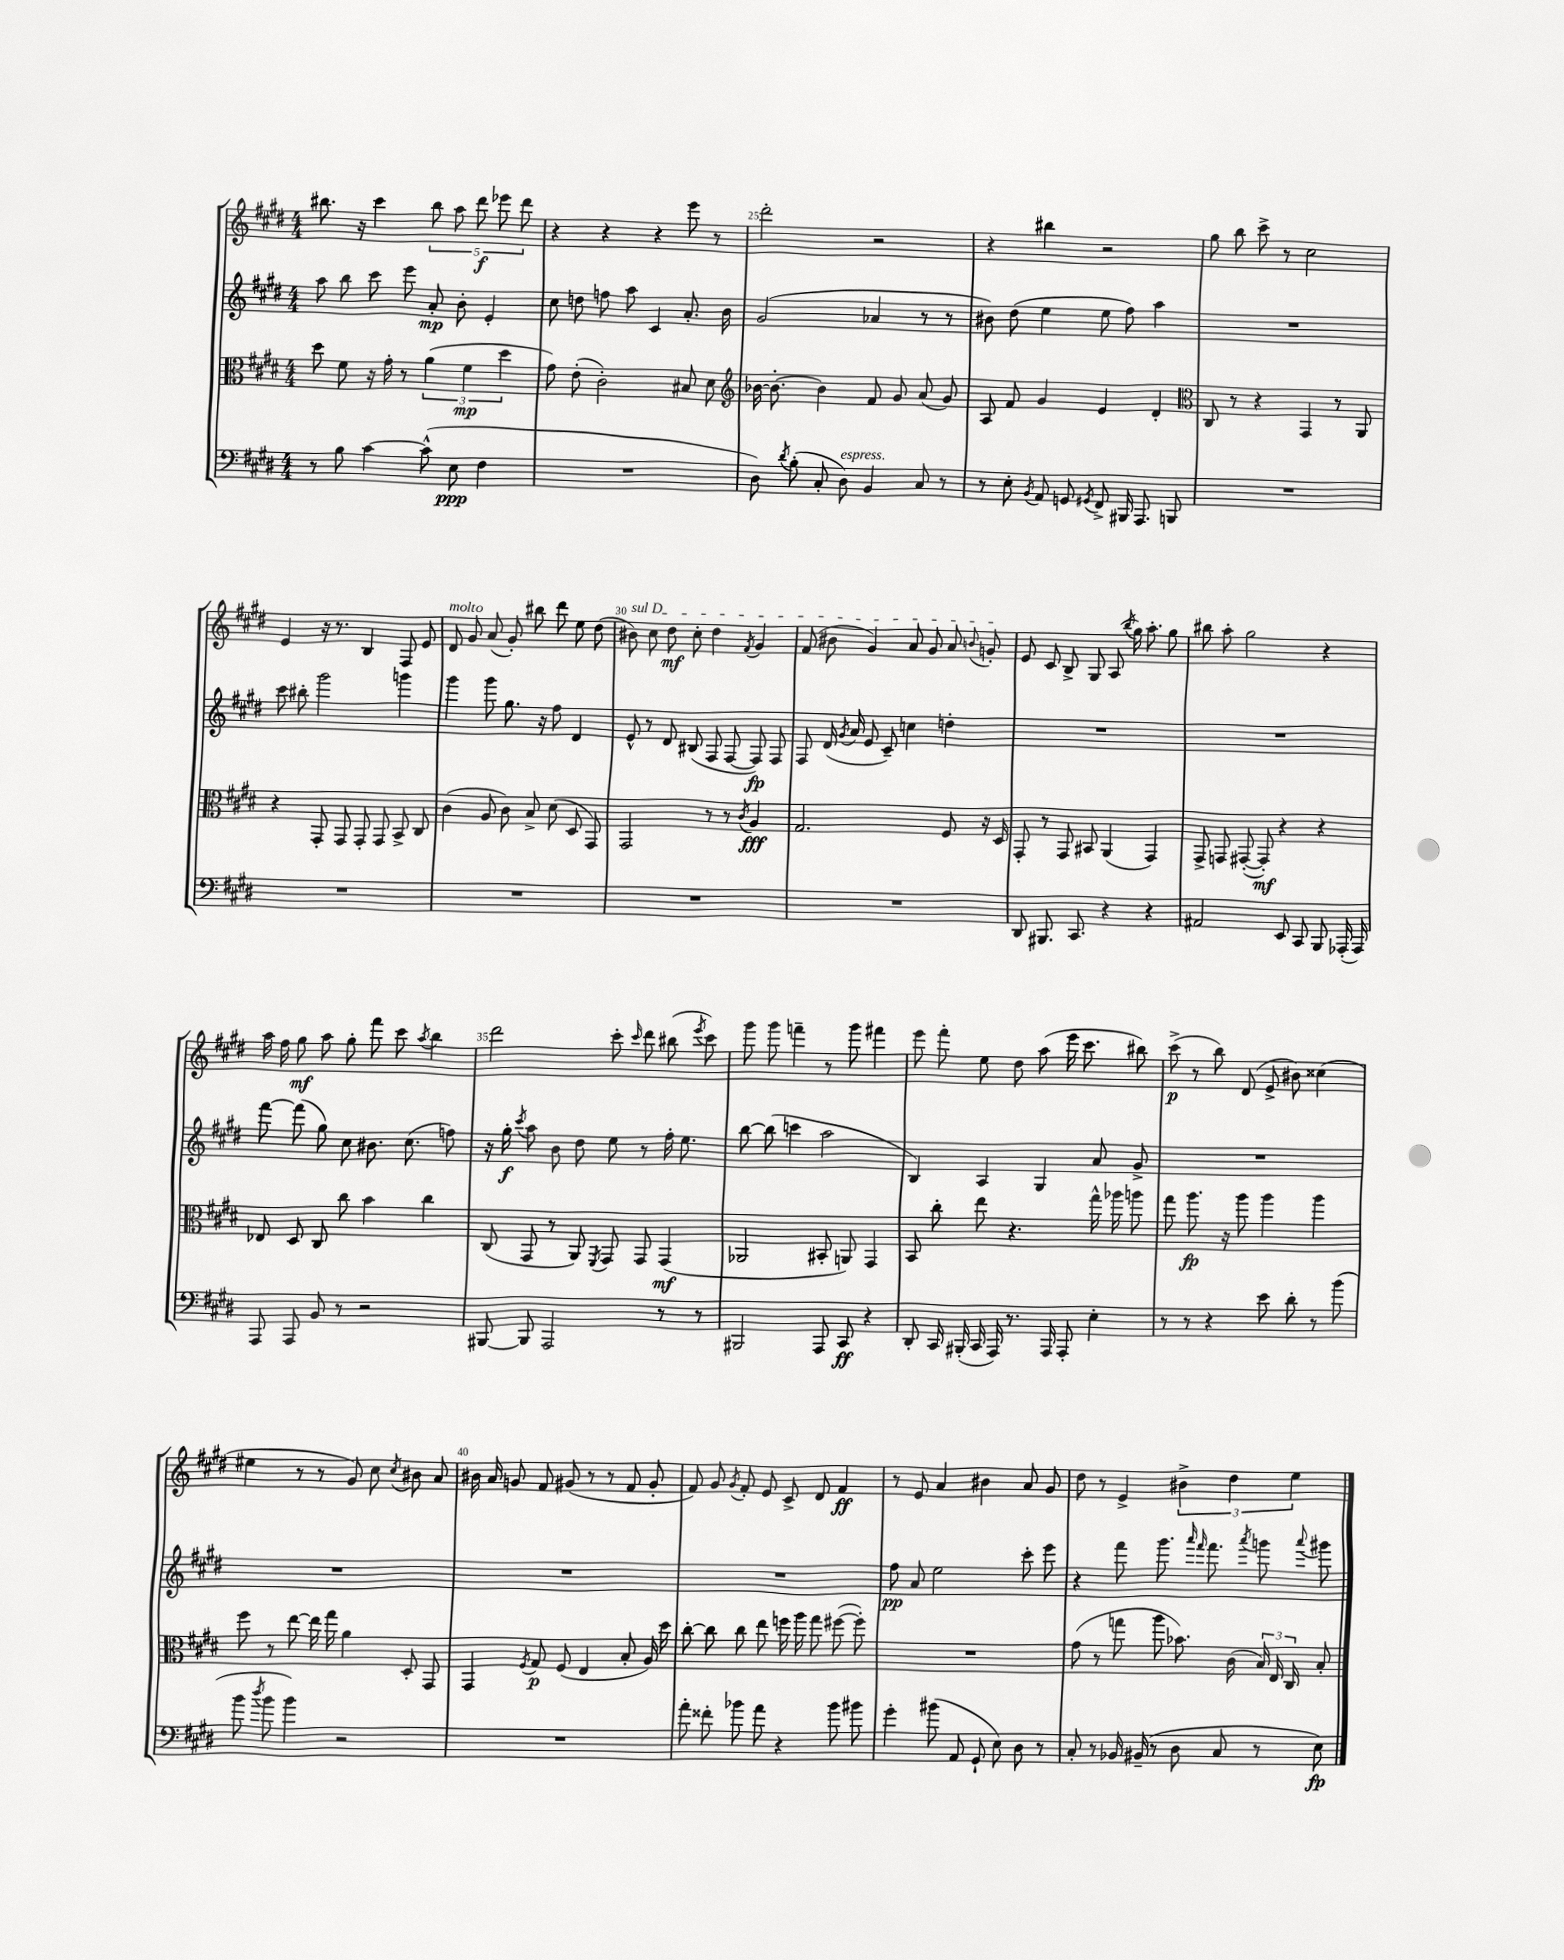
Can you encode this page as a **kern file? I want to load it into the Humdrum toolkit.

**kern	**dynam	**kern	**dynam	**kern	**dynam	**kern	**dynam
*part4	*part4	*part3	*part3	*part2	*part2	*part1	*part1
*staff4	*staff4	*staff3	*staff3	*staff2	*staff2	*staff1	*staff1
*clefF4	*	*clefC3	*	*clefG2	*	*clefG2	*
*k[f#c#g#d#]	*	*k[f#c#g#d#]	*	*k[f#c#g#d#]	*	*k[f#c#g#d#]	*
*M4/4	*	*M4/4	*	*M4/4	*	*M4/4	*
=23	=23	=23	=23	=23	=23	=23	=23
8r	.	8dd#\	.	8aa\	.	8.bb#X\	.
8B\	.	8f#\	.	8bb\	.	.	.
.	.	.	.	.	.	16r	.
[4c#\	.	16r	.	8ccc#\	.	4ccc#\	.
.	.	16g#'\	.	.	.	.	.
.	.	8r	.	8eee\	.	.	.
(8c#^^\]	.	(6a\	.	8a'/	mp	10bb#\	.
.	.	.	.	.	.	10aa\	.
8E\	ppp	.	.	8b'\	.	.	.
.	.	6f#\	mp	.	.	.	.
.	.	.	.	.	.	10ddd#\	f
4F#\	.	.	.	4e'/	.	.	.
.	.	.	.	.	.	10eee-X\	.
.	.	6dd#\	.	.	.	.	.
.	.	.	.	.	.	10ddd#\	.
=24	=24	=24	=24	=24	=24	=24	=24
1r	.	8g#\)	.	8cc#\	.	4r	.
.	.	(8e'\	.	8ddn\	.	.	.
.	.	2c#'\)	.	8ffn\	.	4r	.
.	.	.	.	8aa\	.	.	.
.	.	.	.	4c#/	.	4r	.
.	.	8B#X/	.	8.a'/	.	8eee\	.
.	.	8d#\	.	.	.	8r	.
.	.	.	.	16b\	.	.	.
=25	=25	=25	=25	=25	=25	=25	=25
*	*	*clefG2	*	*	*	*	*
8D#\)	.	[16b-X\	.	(2g#/	.	2ddd#'\	.
.	.	8.b-'\_	.	.	.	.	.
8qd#/	.	.	.	.	.	.	.
(8B'\	.	.	.	.	.	.	.
8C#'/	.	4b-\]	.	.	.	.	.
!LO:TX:a:i:t=espress.	!	!	!	!	!	!	!
8D#\)	.	.	.	.	.	.	.
4BB/	.	8f#/	.	4a-X/	.	2r	.
.	.	8g#/	.	.	.	.	.
8C#/	.	(8a/	.	8r	.	.	.
8r	.	8g#/)	.	8r	.	.	.
=26	=26	=26	=26	=26	=26	=26	=26
8r	.	8A/	.	8b#X\)	.	4r	.
8E'\	.	8f#/	.	(8dd#\	.	.	.
8qBB/	.	.	.	.	.	.	.
8AA/	.	4g#/	.	4ee\	.	4bb#X\	.
8GGn/	.	.	.	.	.	.	.
8qGG#X/	.	.	.	.	.	.	.
8FF#^/	.	4e/	.	8ee\	.	2r	.
16BBB#X/	.	.	.	8ff#\)	.	.	.
8.AAA/	.	.	.	.	.	.	.
.	.	4d#'/	.	4aa\	.	.	.
8BBBn/	.	.	.	.	.	.	.
=27	=27	=27	=27	=27	=27	=27	=27
*	*	*clefC3	*	*	*	*	*
1r	.	8C#/	.	1r	.	8gg#\	.
.	.	8r	.	.	.	8bb\	.
.	.	4r	.	.	.	8ccc#^\	.
.	.	.	.	.	.	8r	.
.	.	4GG#/	.	.	.	2cc#\	.
.	.	8r	.	.	.	.	.
.	.	8AA/	.	.	.	.	.
!!LO:LB:g=z
=28	=28	=28	=28	=28	=28	=28	=28
1r	.	4r	.	8ccc#\	.	4e/	.
.	.	.	.	8bb#X'\	.	.	.
.	.	8GG#'/	.	2ggg#\	.	16r	.
.	.	.	.	.	.	8.r	.
.	.	8GG#/	.	.	.	.	.
.	.	8GG#'/	.	.	.	4B/	.
.	.	8GG#/	.	.	.	.	.
.	.	8BB^/	.	4gggn\	.	8F#/	.
.	.	8C#/	.	.	.	8e/	.
=29	=29	=29	=29	=29	=29	=29	=29
!	!	!	!	!	!	!LO:TX:a:i:t=molto	!
1r	.	(4c#\	.	4ggg#\	.	8d#/	.
.	.	.	.	.	.	8g#/	.
.	.	8A/	.	8ggg#\	.	(8a/	.
.	.	8c#\)	.	8.gg#\	.	8g#'/)	.
.	.	8B^/	.	.	.	8bb#X\	.
.	.	.	.	16r	.	.	.
.	.	(8d#\	.	8ff#\	.	8ddd#\	.
.	.	8D#/	.	4d#/	.	8ee\	.
.	.	8GG#/)	.	.	.	(8dd#\	.
=30	=30	=30	=30	=30	=30	=30	=30
!	!	!	!	!	!	!LO:TX:a:i:t=sul D	!
1r	.	2GG#/	.	8e^^/	.	8b#X\)	.
.	.	.	.	8r	.	8cc#\	.
.	.	.	.	8d#/	.	8dd#\	mf
.	.	.	.	(8B#X/	.	8cc#'\	.
.	.	8r	.	8F#/	.	4dd#\	.
.	.	8r	.	[8F#/	.	.	.
.	.	8qc#/	.	.	.	8qf#/	.
.	.	4A/	fff	8F#/])	fp	4g#/	.
.	.	.	.	8F#/	.	.	.
=31	=31	=31	=31	=31	=31	=31	=31
1r	.	2.G#/	.	8F#/	.	(8f#/	.
.	.	.	.	(16d#/	.	8b#X\	.
.	.	.	.	8qg#/	.	.	.
.	.	.	.	16a/	.	.	.
.	.	.	.	8e/	.	4g#/)	.
.	.	.	.	8c#~/)	.	.	.
.	.	.	.	4ccn\	.	8a/	.
.	.	.	.	.	.	8g#/	.
.	.	8F#/	.	4ddn'\	.	8a/	.
.	.	.	.	.	.	8qqbn/	.
.	.	16r	.	.	.	8gn'/	.
.	.	16D#/	.	.	.	.	.
=32	=32	=32	=32	=32	=32	=32	=32
8DD#/	.	8GG#'/	.	1r	.	8e/	.
8.BBB#X/	.	8r	.	.	.	8c#/	.
.	.	8GG#/	.	.	.	8B^/	.
8.CC#/	.	.	.	.	.	.	.
.	.	8BB#X/	.	.	.	8G#/	.
4r	.	(4AA/	.	.	.	(8A/	.
.	.	.	.	.	.	8qbb/	.
.	.	.	.	.	.	16gg#\)	.
.	.	.	.	.	.	8.aa'\	.
4r	.	4GG#/)	.	.	.	.	.
.	.	.	.	.	.	8gg#\	.
=33	=33	=33	=33	=33	=33	=33	=33
2AA#X/	.	8GG#^/	.	1r	.	8bb#X\	.
.	.	8GGn/	.	.	.	8aa'\	.
.	.	([8GG#X'/	.	.	.	2gg#\	.
.	.	8GG#'/])	mf	.	.	.	.
8EE/	.	4r	.	.	.	.	.
8CC#/	.	.	.	.	.	.	.
8BBB/	.	4r	.	.	.	4r	.
(16AAA-X'/	.	.	.	.	.	.	.
16AAA-/)	.	.	.	.	.	.	.
!!LO:LB:g=z
=34	=34	=34	=34	=34	=34	=34	=34
8AAA/	.	8E-X/	.	[8fff#\	.	16aa\	.
.	.	.	.	.	.	16ff#\	.
8AAA/	.	8D#/	.	(8fff#\]	.	8gg#\	mf
8BB/	.	8C#/	.	8gg#\)	.	8aa\	.
8r	.	8cc#\	.	8cc#\	.	8gg#'\	.
2r	.	4b\	.	8.b#X\	.	8fff#\	.
.	.	.	.	.	.	8ccc#\	.
.	.	.	.	(8.cc#\	.	.	.
.	.	.	.	.	.	8qaa/	.
.	.	4cc#\	.	.	.	4bb\	.
.	.	.	.	8ffn\)	.	.	.
=35	=35	=35	=35	=35	=35	=35	=35
[8BBB#X/	.	(8C#/	.	16r	.	2ddd#\	.
.	.	.	.	16gg#'\	f	.	.
.	.	.	.	8qccc#/	.	.	.
8BBB#/]	.	8GG#/	.	8aa\	.	.	.
2AAA/	.	8r	.	8b\	.	.	.
.	.	8AA/)	.	8dd#\	.	.	.
.	.	8qFF#/	.	.	.	.	.
.	.	8GG#/	.	8ee\	.	8ccc#'\	.
.	.	.	.	.	.	16qqccc#/	.
.	.	8GG#/	.	8r	.	8ddd#\	.
8r	.	(4GG#/	mf	16ff#'\	.	(8bb#X\	.
.	.	.	.	8.ee\	.	.	.
.	.	.	.	.	.	8qeee/	.
8r	.	.	.	.	.	8ccc#\)	.
=36	=36	=36	=36	=36	=36	=36	=36
2BBB#X/	.	2AA-X/	.	[8bb\	.	8ggg#\	.
.	.	.	.	(8bb\]	.	8ggg#\	.
.	.	.	.	4cccn\	.	4fffn~\	.
8AAA/	.	8BB#X'/	.	2aa\	.	8r	.
8CC#/	ff	8AAn/)	.	.	.	8ggg#\	.
4r	.	4GG#/	.	.	.	4fff#X\	.
=37	=37	=37	=37	=37	=37	=37	=37
8DD#'/	.	8BB/	.	4B/)	.	8eee\	.
16CC#/	.	8cc#'\	.	.	.	8fff#'\	.
(16BBB#X'/	.	.	.	.	.	.	.
16CC#/	.	8ee\	.	4A/	.	8ee\	.
16AAA/)	.	.	.	.	.	.	.
8.r	.	4.r	.	.	.	8dd#\	.
.	.	.	.	4G#/	.	(8aa\	.
16AAA/	.	.	.	.	.	.	.
8AAA'/	.	.	.	.	.	16eee\	.
.	.	.	.	.	.	8.ccc#\	.
4E'\	.	16gg#^^\	.	8a/	.	.	.
.	.	16aa-X\	.	.	.	.	.
.	.	8aan\	.	8g#^/	.	8bb#X\)	.
=38	=38	=38	=38	=38	=38	=38	=38
8r	.	8gg#\	.	1r	.	(8ccc#^\	p
8r	.	8.aa\	fp	.	.	8r	.
4r	.	.	.	.	.	8bb\)	.
.	.	16r	.	.	.	.	.
.	.	8aa\	.	.	.	(8d#/	.
8e\	.	4aa\	.	.	.	8e^/	.
8d#'\	.	.	.	.	.	8b#X\)	.
8r	.	4aa\	.	.	.	(4cc##X\	.
(8b\	.	.	.	.	.	.	.
!!LO:LB:g=z
=39	=39	=39	=39	=39	=39	=39	=39
8b\	.	8ff#\	.	1r	.	4ee#X\	.
8qdd#/	.	.	.	.	.	.	.
8b\	.	8r	.	.	.	.	.
4b\)	.	[8ee\	.	.	.	8r	.
.	.	16ee\]	.	.	.	8r	.
.	.	16gg#\	.	.	.	.	.
2r	.	4a\	.	.	.	8g#/)	.
.	.	.	.	.	.	8cc#\	.
.	.	.	.	.	.	8qcc#/	.
.	.	8D#'/	.	.	.	8b#X\	.
.	.	8GG#/	.	.	.	8a/	.
=40	=40	=40	=40	=40	=40	=40	=40
1r	.	4GG#/	.	1r	.	16b#X\	.
.	.	.	.	.	.	16a/	.
.	.	.	.	.	.	8gn/	.
.	.	8qF#/	.	.	.	.	.
.	.	8G#/	p	.	.	8f#/	.
.	.	(8F#/	.	.	.	(8g#X/	.
.	.	4E/	.	.	.	8r	.
.	.	.	.	.	.	8r	.
.	.	8B'/	.	.	.	8f#/	.
.	.	16A/)	.	.	.	8g#'/	.
.	.	16dd#\	.	.	.	.	.
=41	=41	=41	=41	=41	=41	=41	=41
8a'\	.	[8cc#'\	.	1r	.	8f#/)	.
8f##X'\	.	8cc#\]	.	.	.	8g#/	.
.	.	.	.	.	.	8qg#/	.
8b-X\	.	8cc#\	.	.	.	8f#'/	.
8a\	.	8ee\	.	.	.	8e/	.
4r	.	16ffn\	.	.	.	8c#^/	.
.	.	16aa\	.	.	.	.	.
.	.	8gg#\	.	.	.	8d#/	.
8b-\	.	([8ff#X\	.	.	.	4f#/	ff
8b#X\	.	8ff#'\])	.	.	.	.	.
=42	=42	=42	=42	=42	=42	=42	=42
4g#'\	.	1r	.	8ff#\	pp	8r	.
.	.	.	.	8a/	.	8e/	.
(8b#X\	.	.	.	2ee\	.	4a/	.
8AA/	.	.	.	.	.	.	.
8GG#`/	.	.	.	.	.	4b#X\	.
8E\)	.	.	.	.	.	.	.
8D#\	.	.	.	8ccc#'\	.	8a/	.
8r	.	.	.	8eee\	.	8g#/	.
=43	=43	=43	=43	=43	=43	=43	=43
8C#'/	.	(8g#\	.	4r	.	8dd#\	.
8r	.	8r	.	.	.	8r	.
16BB-X/	.	8ggn\	.	8fff#\	.	4e^/	.
(16BB#X~/	.	.	.	.	.	.	.
8r	.	8aa\	.	8.ggg#\	.	.	.
8D#\	.	8.b-X\)	.	.	.	6b#X^\	.
.	.	.	.	16qqaaa/	.	.	.
.	.	.	.	16qqfff#/	.	.	.
.	.	.	.	8.fff#\	.	.	.
8C#/	.	.	.	.	.	.	.
.	.	.	.	.	.	6dd#\	.
.	.	(16c#\	.	.	.	.	.
.	.	.	.	8qaaa/	.	.	.
8r	.	24B/)	.	8gggn\	.	.	.
.	.	24E/	.	.	.	.	.
.	.	24C#/	.	.	.	6ee\	.
.	.	.	.	8qqaaa/	.	.	.
8E\)	fp	8B'/	.	8ggg#X\	.	.	.
==	==	==	==	==	==	==	==
*-	*-	*-	*-	*-	*-	*-	*-
